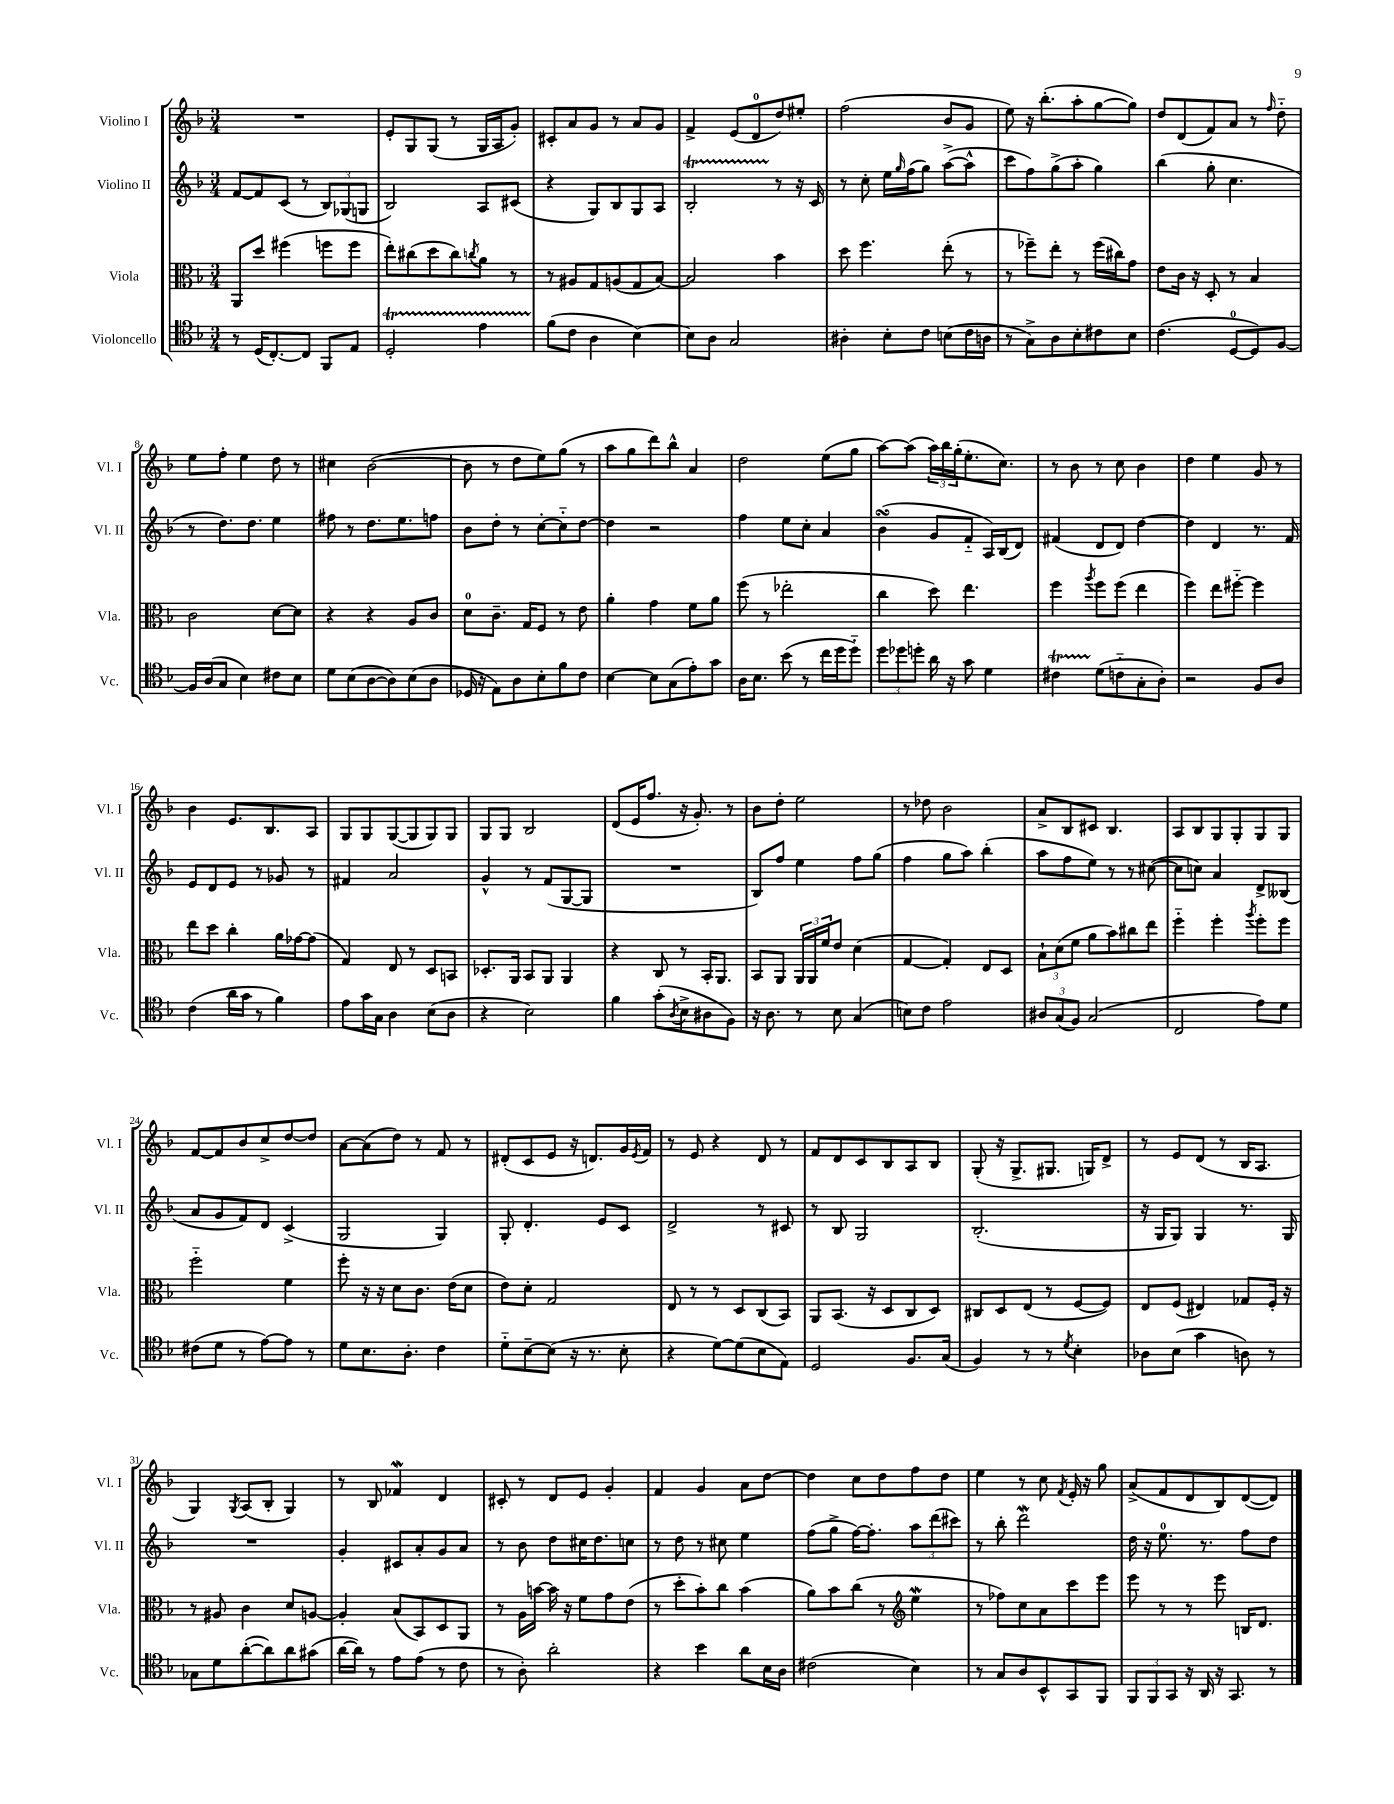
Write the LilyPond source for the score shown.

<<
\new StaffGroup <<
\new Staff = "s0" \with { instrumentName = "Violino I" shortInstrumentName = "Vl. I" } {
    \clef treble \key f \major \numericTimeSignature \time 3/4
    R2. |
    e'8-. g8 g8( r8 g16 a16 g'8-.) |
    cis'8-. a'8 g'8 r8 a'8 g'8 |
    f'4-> e'8( d'8-0 d''8) eis''8-. |
    f''2( bes'8 g'8 |
    e''8) r16 bes''8.-.( a''8-. g''8~ g''8) |
    d''8 d'8( f'8) a'8 r8 \grace { f''16 } d''8-_ |
    e''8 f''8-. e''4 d''8 r8 |
    cis''4 bes'2~( |
    bes'8 r8 d''8 e''8) g''8( r8 |
    a''8 g''8 d'''8) bes''8-^ a'4 |
    d''2 e''8( g''8 |
    a''8~) a''8( \tuplet 3/2 { a''16) bes''16 g''16-.( } e''8.-. c''8.) |
    r8 bes'8 r8 c''8 bes'4 |
    d''4 e''4 g'8 r8 |
    bes'4 e'8. bes8. a8 |
    g8 g8 g8~( g8 g8) g8 |
    g8 g8 bes2 |
    d'8( e'16 f''8. r16 g'8.-.) r8 |
    bes'8 d''8-. e''2 |
    r8 des''8 bes'2 |
    a'8-> bes8 cis'8 bes4. |
    a8 bes8 g8 g8-. g8 g8 |
    f'8~ f'8 bes'8 c''8-> d''8~ d''8 |
    a'8~ a'8( d''8) r8 f'8 r8 |
    dis'8-.( c'8 e'8 r16 d'8.) g'16 \acciaccatura { e'8 } f'16 |
    r8 e'8 r4 d'8 r8 |
    f'8 d'8 c'8 bes8 a8 bes8 |
    g8-.( r16 g8.-> gis8. g16) d'8-> |
    r8 e'8 d'8( r8 bes16 a8. |
    g4) \acciaccatura { g8 } a8( bes8-. g4) |
    r8 bes8 fes'4\mordent d'4 |
    cis'8-. r8 d'8 e'8 g'4-. |
    f'4 g'4 a'8 d''8~ |
    d''4 c''8 d''8 f''8 d''8 |
    e''4 r8 c''8 \acciaccatura { f'8 } e'16-. r16 g''8 |
    a'8->( f'8 d'8 bes8) d'8~( d'8) \bar "|." |
}
\new Staff = "s1" \with { instrumentName = "Violino II" shortInstrumentName = "Vl. II" } {
    \clef treble \key f \major \numericTimeSignature \time 3/4
    f'8~ f'8 c'8( r8 \tuplet 3/2 { bes8) ges8( g8 } |
    bes2) a8 cis'8( |
    r4 g8) bes8 g8 a8 |
    bes2-.\startTrillSpan r8\stopTrillSpan r16 c'16 |
    r8 c''8-. e''16 \grace { g''16 } f''16( g''8) a''8~->( a''8-^ |
    c'''8 f''8) g''8->( a''8-. g''4) |
    bes''4( g''8-. c''4. |
    r8 d''8.) d''8. e''4 |
    fis''8 r8 d''8. e''8. f''8 |
    bes'8 d''8-. r8 c''8~-. c''8-_ d''8~ |
    d''4 r2 |
    f''4 e''8 c''8-. a'4 |
    bes'4\turn( g'8 f'8-_ a16) bes16( d'8) |
    fis'4( d'8 d'8) d''4~ |
    d''4 d'4 r8. f'16 |
    e'8 d'8 e'8 r8 ges'8 r8 |
    fis'4 a'2 |
    g'4-^ r8 f'8( g8~ g8 |
    R2. |
    bes8) f''8 e''4 f''8 g''8( |
    f''4 g''8 a''8) bes''4-.( |
    a''8 f''8 e''8) r8 r8 cis''8~( |
    cis''8 c''8) a'4 d'8-> beses8( |
    a'8 g'8 f'8) d'8 c'4->( |
    g2 g4) |
    g8-. d'4.-. e'8 c'8 |
    d'2-> r8 cis'8 |
    r8 bes8 g2 |
    bes2.-.( |
    r16 g16 g8) g4 r8. g16 |
    R2. |
    g'4-. cis'8 a'8-. g'8 a'8 |
    r8 bes'8 d''8 cis''16 d''8. c''8 |
    r8 d''8 r8 cis''8 e''4 |
    f''8( g''8-> f''16~) f''8.-. \tuplet 3/2 { a''8 d'''8( cis'''8) } |
    r8 bes''8-. d'''2\mordent |
    d''16 r16 e''8.-0 r8. f''8 d''8 \bar "|." |
}
\new Staff = "s2" \with { instrumentName = "Viola" shortInstrumentName = "Vla." } {
    \clef alto \key f \major \numericTimeSignature \time 3/4
    a,8 d''8 fis''4( f''8 f''8 |
    e''8-.) cis''8( d''8 cis''8) \acciaccatura { c''8 } a'8 r8 |
    r8 ais8 g8 a8( g8 bes8~) |
    bes2 bes'4 |
    d''8 f''4. e''8-.( r8 |
    r8 fes''8--) e''8-. r8 fes''16( cis''16) g'8 |
    e'8 c'16 r16 d8-. r8 bes4 |
    c'2 d'8~ d'8 |
    r4 r4 a8 c'8 |
    d'8-0 c'8.-- g16 f8 r8 e'8 |
    a'4-. g'4 f'8 a'8 |
    f''8( r8 ees''2-. |
    c''4 d''8) e''4. |
    f''4 \acciaccatura { a''8 } f''8 f''8( e''4 |
    f''4) e''8 fis''8~-_ fis''4 |
    e''8 d''8 c''4-. a'16 ges'16~ ges'8( |
    g4) e8 r8 d8 b,8 |
    des8.-. a,16 bes,8 a,8 a,4 |
    r4 c8 r8 bes,16-. a,8. |
    bes,8 a,8 \tuplet 3/2 { a,16 a,16 f'16 } e'8 d'4( |
    g4~ g4-.) e8 d8 |
    \tuplet 3/2 { bes8-! d'8( f'8 } a'8 bes'8) cis''8 e''8 |
    f''4-_ f''4-. \acciaccatura { a''8 } f''8-. f''8 |
    f''2-_ f'4 |
    f''8-. r16 r16 d'8 c'8. e'16( d'8 |
    e'8) d'8-. g2 |
    e8 r8 r8 d8 c8( bes,8) |
    a,8 bes,8.( r16 d8 c8 d8) |
    cis8 d8 e8( r8 f8~ f8) |
    e8 f8( eis4) ges8 f16-. r16 |
    r8 ais8 c'4 d'8 a8~ |
    a4-. bes8( bes,8) d8 a,8 |
    r8 a16 b'16~ b'16 r16 f'8 g'8 e'8( |
    r8 d''8-. bes'8-.) c''8 bes'4( |
    a'8) bes'8 c''8( r8 \clef treble e''4\mordent |
    r8 fes''8) c''8 a'8 c'''8 e'''8 |
    e'''8 r8 r8 e'''8 b16 d'8. \bar "|." |
}
\new Staff = "s3" \with { instrumentName = "Violoncello" shortInstrumentName = "Vc." } {
    \clef tenor \key f \major \numericTimeSignature \time 3/4
    r8 d16( c8.~-.) c8 f,8 e8 |
    d2-.\startTrillSpan e'4 |
    f'8\stopTrillSpan( c'8 a4 bes4~) |
    bes8 a8 g2 |
    ais4-. bes8-. c'8 b8( c'16 a16 |
    r8 g8->) a8 bes8-. cis'8 bes8 |
    c'4.( d8-0~ d8) f8~ |
    f16 a16( g8 bes4) cis'8 bes8 |
    d'8 bes8( a8~ a8) bes8( a8 |
    des16 r16 e8) a8 bes8-. f'8 c'8 |
    bes4~ bes8 g8( e'8-.) g'8 |
    a16 bes8. bes'8( r8 c''16 d''16 d''8-_) |
    \tuplet 3/2 { d''8 des''8 d''8-. } a'16 r16 g'8 d'4 |
    cis'4\startTrillSpan d'8\stopTrillSpan( c'8-_ g8-. a8-.) |
    r2 f8 a8 |
    c'4( a'16 g'16 r8 f'4) |
    e'8 g'16 g16 a4 bes8( a8 |
    r4 bes2) |
    f'4 g'8-.( \acciaccatura { a8 } bes8-> ais8 f8) |
    r16 a8. r8 bes8 g4( |
    b8) c'8 e'2 |
    \tuplet 3/2 { ais8 g8( f8) } g2( |
    c2 e'8) d'8 |
    cis'8( d'8 r8 e'8~) e'8 r8 |
    d'8 bes8. a8.-. c'4 |
    d'8-_ bes8~-- bes8( r16 r8. bes8-. |
    r4 d'8~) d'8( bes8 e8) |
    d2 f8. g16( |
    f4) r8 r8 \acciaccatura { d'8 } bes4-. |
    aes8 bes8( g'4 a8) r8 |
    ges8 d'8 a'8~-.( a'8) a'8 gis'8( |
    a'16~ a'16) r8 e'8 e'8( r8 c'8 |
    r8 a8-.) a'2-. |
    r4 bes'4 a'8 bes16 a16 |
    cis'2( bes4) |
    r8 g8 a8 bes,8-^ g,8 f,8 |
    \tuplet 3/2 { f,8 f,8 g,8 } r16 a,16 r16 g,8. r8 \bar "|." |
}
>>
>>
